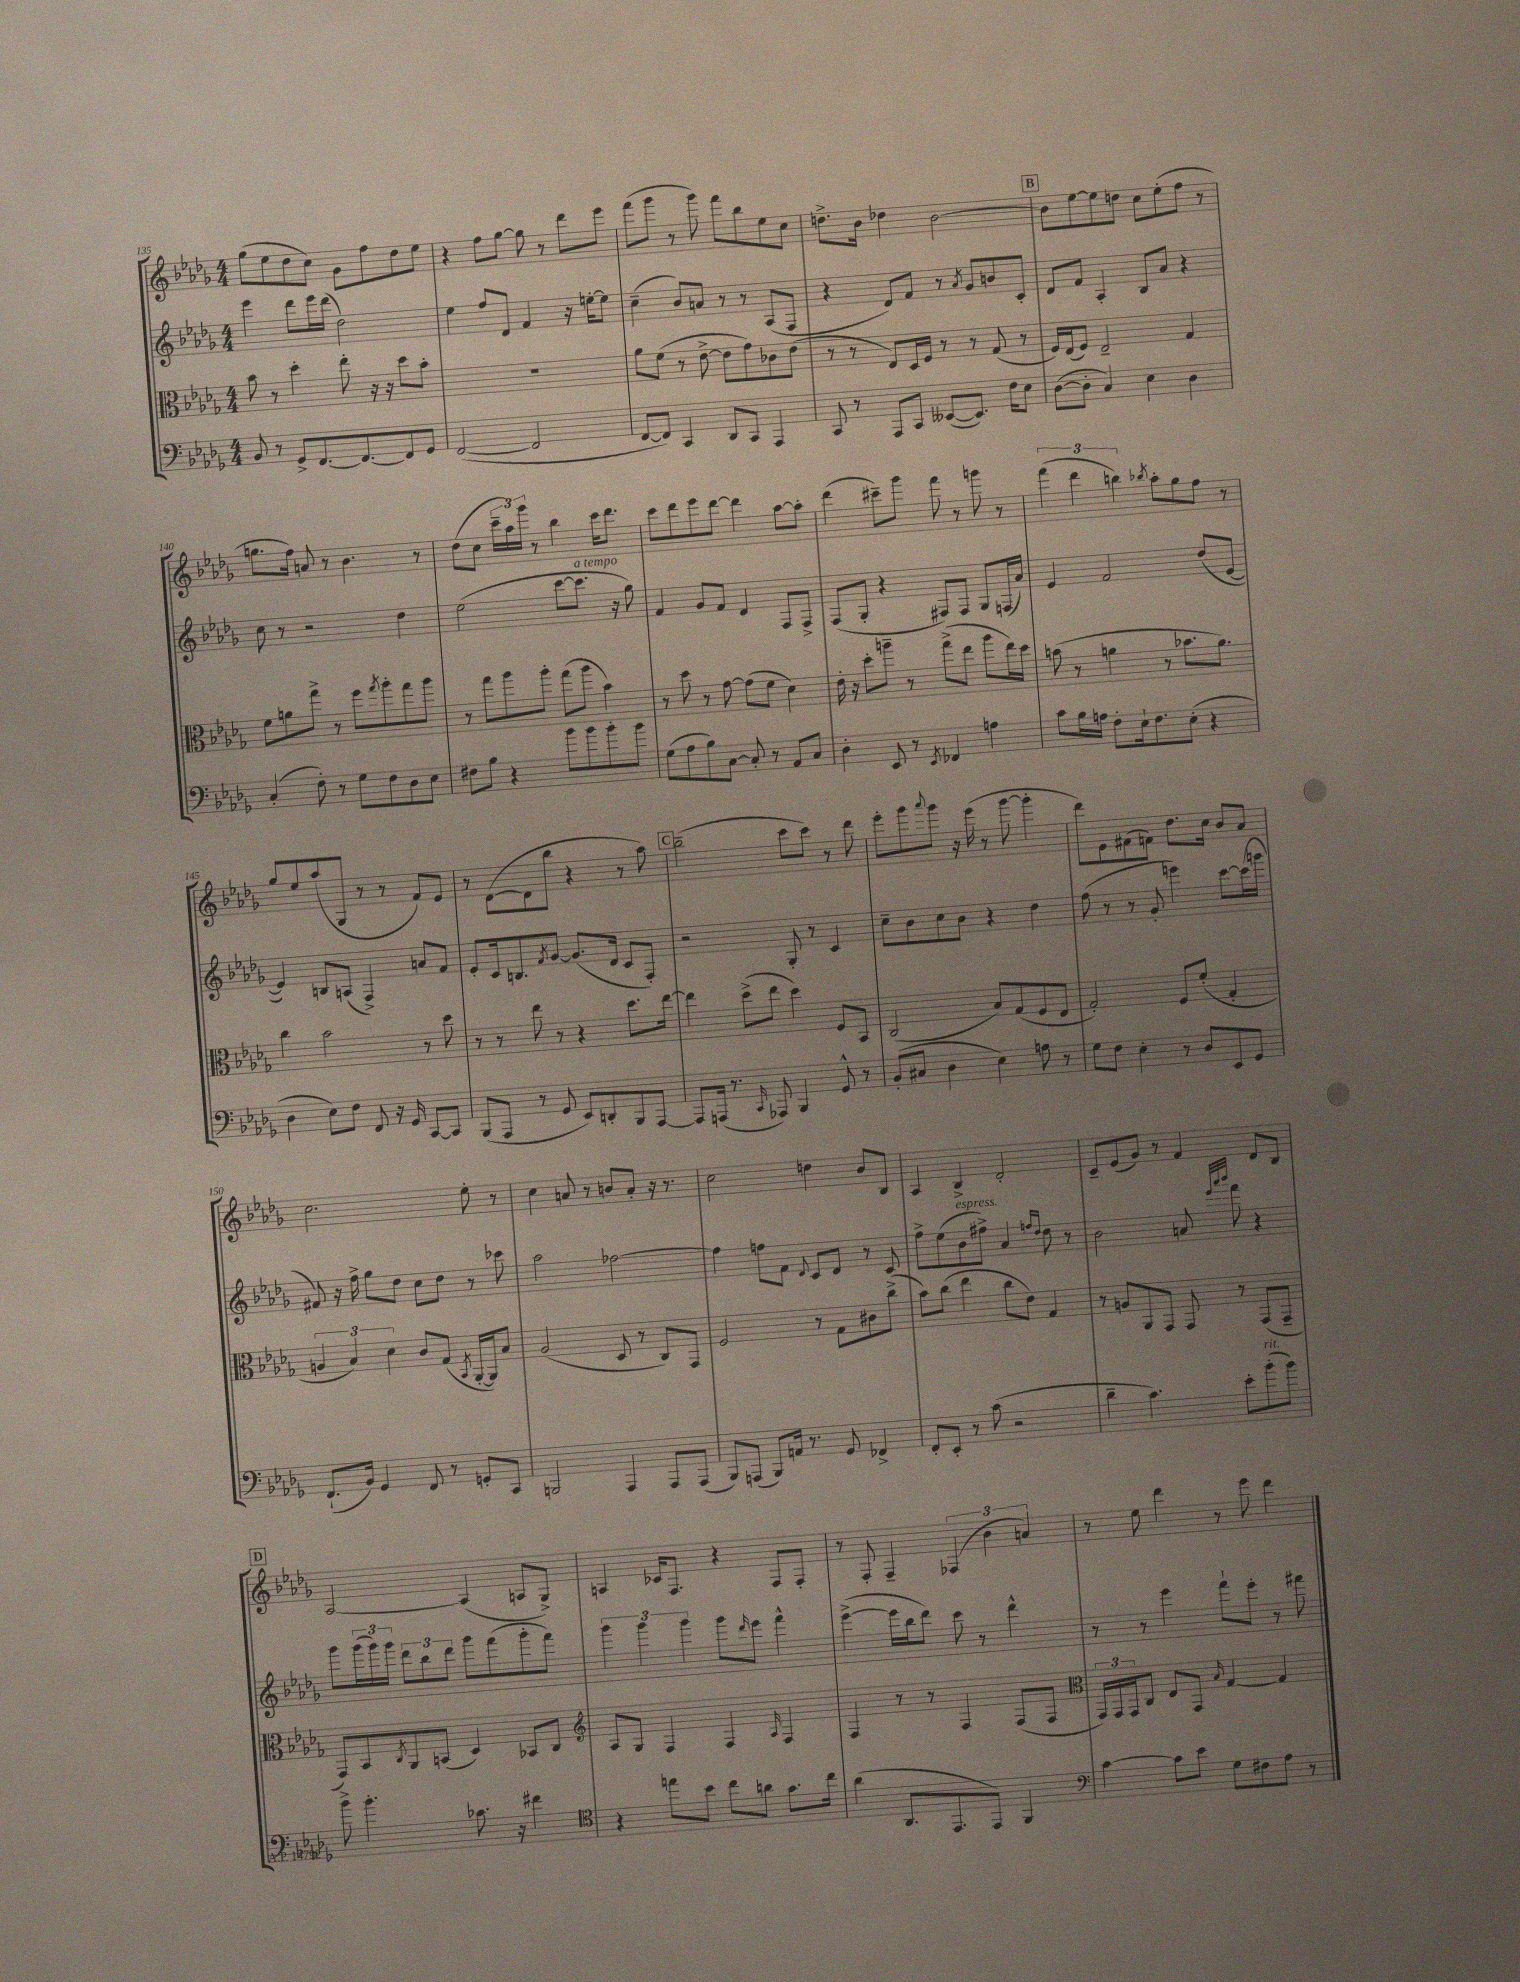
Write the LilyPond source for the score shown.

<<
\new StaffGroup <<
\new Staff = "s0" {
    \clef treble \key des \major \numericTimeSignature \time 4/4
    ges''8( ees''8 des''8 c''8) ges'8 f''8 des''8 ees''8 |
    r4 f''8 ges''8~ ges''8 r8 des'''8 ees'''8 |
    f'''8( ges'''8 r8 ges'''8) f'''8 bes''8 ees''8 c''8 |
    d''8.-> bes'16 des''4 bes'2~ |
    \mark \markup { \box "B" } bes'8 ees''8~ ees''8 d''8 c''8 ees''8-.( f''8 r8 |
    g''8. f''16) a'8 r8 bes'4. r8 |
    des''8( c''8 \tuplet 3/2 { c'''16-- aes''16) ges'''16 } r8 bes''4 c'''16 des'''8. |
    c'''8 des'''8 ees'''8 des'''8~ des'''4 aes''8~ aes''8-. |
    des'''4( cis'''8--) ges'''8 f'''8 r8 g'''8 r8 |
    \tuplet 3/2 { f'''4( des'''4 b''4) } \acciaccatura { bes''8 } aes''8-. ges''8 f''8 r8 |
    ges''8 ees''8 aes''8( ges8 r8 r8 f'8) ees'8 |
    r8 des'8~( des'8 bes''8 r4 r8 aes''8) |
    \mark \markup { \box "C" } bes''2--( c'''8 c'''8) r8 des'''8 |
    ees'''8-. ges'''8 \appoggiatura { aes'''8 } ges'''8 r16 ees'''16( r8 ges'''8~ ges'''4-. |
    des'''8) ees'8 fis'8( f'8) des''8. c''16 bes'8 aes'8 |
    c''2. ees''8-. r8 |
    c''4 a'8 r8 b'8 a'8-. r16 r8. |
    c''2 d''4 bes'8 bes8 |
    aes4 bes4-> des'2-. |
    c'8-- ees'8( ges'8) r8 f'4 des'8 bes8 |
    \mark \markup { \box "D" } aes2~ aes4( a8 ges8->) |
    a4 ces'16 f8. r4 f8 f8-. |
    r8 f8-. f4-- \tuplet 3/2 { fes4( bes'4 a'4) } |
    r8 ees''8 des'''4 r8 ees'''8 des'''4 \bar "|." |
}
\new Staff = "s1" {
    \clef treble \key des \major \numericTimeSignature \time 4/4
    ees'''4 des'''8 ees'''16 des'''16( des''2) |
    ees''4 f''8 des'8 f'4 r16 e''16~-. e''8 |
    c''4--( bes'8) a'8 r8 r8 aes8( f8 |
    r4 des'8) f'8 r8 \acciaccatura { aes'8 } ges'8 b'8 c'8-. |
    \mark \markup { \box "B" } des'8 f'8 aes4-. bes8 aes'8 r4 |
    c''8 r8 r2 des''4 |
    ees''2( c'''8~ c'''8.^\markup { \italic "a tempo" } r16 ges''8) |
    f'4 ges'8 f'8 des'4 f8 f8-> |
    f8( ges8-. r4 fis8) fis8 ges8 f16( aes'16) |
    ees'4 f'2 des''8( ees'8~ |
    ees'4) b8 a8( f4->) a'8 f'8 |
    ees'8-. c'16 b8. \acciaccatura { f'8 } ges'8~ ges'8.( des'16 c'8 f8-.) |
    \mark \markup { \box "C" } r2 ges8-. r8 c'4 |
    c''8-- bes'8 c''8 bes'8 r4 des''4 |
    f''8( r8 r8 ges'8-. e'''4) c'''8~ c'''16( g'''16 |
    fis'8) r16 f''16-> ges''8 des''8 c''8 des''8 r8 ces'''8 |
    aes''2 fes''2~ |
    fes''4 f''8 f'8 \appoggiatura { des'8 } c'8 des'8 r8 c'8 |
    f''8-> ees''8( bes'8^\markup { \italic "espress." } fis''8->) aes'4 \grace { f''16 des''16 } des''8 r8 |
    bes'2 a'8 \grace { ees'''32 aes'''32 bes'''32 } f'''8 r4 |
    \mark \markup { \box "D" } ges'''8 \tuplet 3/2 { ges'''16( ges'''16) ges'''16 } \tuplet 3/2 { des'''8 bes''8 des'''8 } ges'''8 f'''8( ges'''8-. f'''8) |
    \tuplet 3/2 { ges'''4 ges'''4 ges'''4 } ges'''8 \grace { des'''16 } ees'''8 f'''4-^ |
    ees'''4~->( ees'''16 bes''16 des'''8) c'''8 r8 des'''4-^ |
    r8 r8 ees'''4 f'''8-! ees'''8-. r8 fis'''8 \bar "|." |
}
\new Staff = "s2" {
    \clef alto \key des \major \numericTimeSignature \time 4/4
    bes'8 r8 des''4-. ees''8-. r16 r16 des''8 bes'8-. |
    R1 |
    aes'8 f'8( r8 ees'8~-> ees'8 ges'8) ces'8 ees'8( |
    r8 r8 ees8) des16 f16 r8 r8 ges8( r8 |
    \mark \markup { \box "B" } f16) ees16( f8) ees2-- ges4 |
    f'8 a'8 ges''8-> r8 f''8 \acciaccatura { ges''8 } aes''8-. ges''8 aes''8 |
    r8 ges''8 aes''8 aes''8-. ges''8( aes''8 bes'4) |
    r8 des''8 r8 ges'8~ ges'8( f'8 des'4) |
    ees'16-. r16 des''8-. a''8-- r8 ges''8->( ees''8 a''8 ees''16) des''16 |
    b'8( r8 a'4 r8 bes'8. a'8.) |
    c''4 bes'2 r8 des''8 |
    r8 r8 ees''8 r8 r4 des''8. ees''16~ |
    \mark \markup { \box "C" } ees''4 des''8->( ees''8 des''4) f8 bes,8 |
    c2( bes8) ges8( f8 ees8 |
    ges2-.) f8 f'8-.( ges4-. |
    \tuplet 3/2 { a4 bes4) des'4 } c'8 ges8( \acciaccatura { bes,8 } aes,16~-. aes,16) bes8 |
    aes2( des8 r8 c8) ges,8 |
    f2 r8 ges8 cis'8 c''8->( |
    bes'8) c''8( ees''4 c''8 ees'8) ges4 |
    r8 a8 aes,8 ges,8 ges,8 r8 ges,8( ges,8-- |
    \mark \markup { \box "D" } ges,8) bes,8 \acciaccatura { c8 } aes,8 b,8( des4) bes,8 c8 |
    \clef treble aes8 ges8 f4 f4 \grace { aes16 } f4 |
    f4 r8 r8 f4 f8( f8 |
    \clef alto \tuplet 3/2 { ges,16) ges,16 ges,16 } c8 ees8 ges,8 \grace { bes16 } ges4~ ges4 \bar "|." |
}
\new Staff = "s3" {
    \clef bass \key des \major \numericTimeSignature \time 4/4
    bes,8 r8 ges,8-> f,8.~ f,8.~ f,8 ges,8 |
    f,2~( f,2 |
    f,8~ f,8) c,4 des,8 c,8 aes,,4 |
    c,8 r8 aes,,8 c,8 eeses,8~( eeses,8.) f16 ees8 |
    \mark \markup { \box "B" } des8~( des8-. c4) ees4 des4 |
    c4-.( f8-.) r8 ges8 f8 des8 ees8 |
    fis8 bes8 r4 bes'8 bes'8 bes'8-. bes'8 |
    ges8( aes8 bes8) c8~ c8-. r8 aes,8 c8 |
    des4-. ees,8 r8 \acciaccatura { ees,8 } fes,4 a4 |
    c'8 bes16 a16 f8-. ees16-! f8. ees8-.( r4 |
    des4 ees8) f8 f,8 r16 ges,16 c,8~ c,8 |
    bes,,8( aes,,8 r8 ges,8 ees,8) d,8-. bes,,8 aes,,8~ |
    \mark \markup { \box "C" } aes,,8 a,,16( r8. \grace { c,16 } aes,,8) bes,,4 ges,8-^ r8 |
    bes,8-.( cis8 des4 ees4) a8 r8 |
    ges8 f8 ees4-. r8 des8 ees,8 ges,8 |
    f,8.-!( bes,16) ges,4 f,8 r8 g,8-. c,8 |
    b,,2 aes,,4 aes,,8 aes,,8( |
    bes,,8) a,,8( bes,,8) a,16 r8. ges,8 fes,4-> |
    f,8-. ees,8-. r8 c'8( r2 |
    des'4-- c'4.) ees'8-. bes'8-.^\markup { \italic "rit." }( bes'8) |
    \mark \markup { \box "D" } bes'8-> bes'4.-. ces'8. r16 fis'4 |
    \clef tenor r4 e''8 bes'8 c''8 a'8 ges'8. c''16 |
    aes'4( aes,8. ees,8. ees,8) f,4 |
    \clef bass c'4~ c'8 ees'8 ges8 fis8 aes8 r8 \bar "|." |
}
>>
>>
\layout { \context { \Score currentBarNumber = #135 } }
